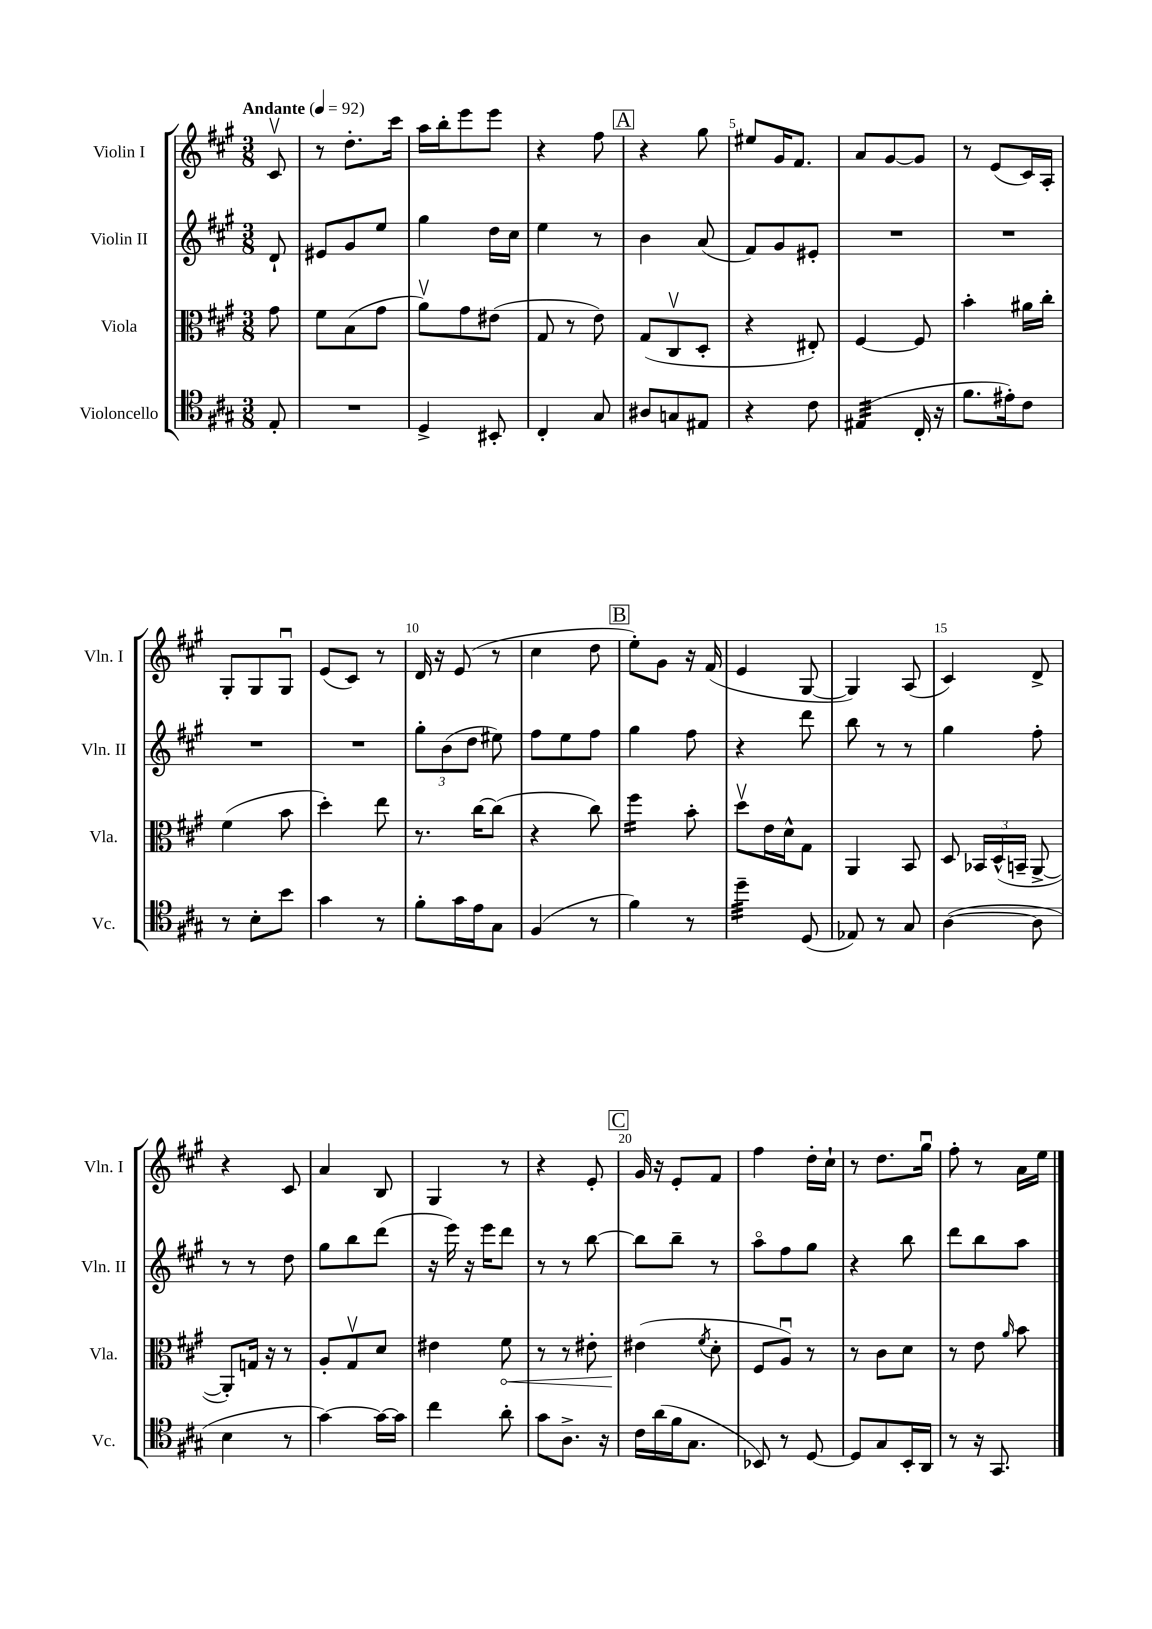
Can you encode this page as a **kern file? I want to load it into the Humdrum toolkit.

**kern	**kern	**kern	**kern
*staff4	*staff3	*staff2	*staff1
*clefC4	*clefC3	*clefG2	*clefG2
*k[f#c#g#]	*k[f#c#g#]	*k[f#c#g#]	*k[f#c#g#]
*M3/8	*M3/8	*M3/8	*M3/8
*MM92	*MM92	*MM92	*MM92
8E'	8g#	8d`	8c#v
=	=	=	=
4.r	8f#	8e#	8r
.	(8B	8g#	8.dd'
.	8g#	8ee	.
.	.	.	16ccc#
=	=	=	=
4D^	8av)	4gg#	16aa
.	.	.	16bb'
.	8g#	.	8eee
8BB#'	(8e#	16dd	8eee
.	.	16cc#	.
=	=	=	=
4C#'	8G#	4ee	4r
.	8r	.	.
8G#	8e)	8r	8ff#
=	=	=	=
8A#	(8G#	4b	4r
8G	8C#v	.	.
8E#	8D'	(8a	8gg#
=	=	=	=
4r	4r	8f#)	8ee#
.	.	8g#	16g#
.	.	.	8.f#
8c#	8E#')	8e#'	.
=	=	=	=
(4E#	[4F#	4.r	8a
.	.	.	[8g#
16C#'	8F#]	.	8g#]
16r	.	.	.
=	=	=	=
8.f#	4b'	4.r	8r
.	.	.	(8e
16e#')	.	.	.
8c#	16a#	.	16c#)
.	16cc#'	.	16A'
=	=	=	=
8r	(4f#	4.r	8G#'
8B'	.	.	8G#
8b	8b	.	8G#u
=	=	=	=
4g#	4dd')	4.r	(8e
.	.	.	8c#)
8r	8ee	.	8r
=	=	=	=
8f#'	8.r	12gg#'	16d
.	.	.	16r
.	.	(12b	.
16g#	.	.	(8e
.	.	12dd	.
16e	[16cc#	.	.
8G#	(8cc#]	8ee#)	8r
=	=	=	=
(4F#	4r	8ff#	4cc#
.	.	8ee	.
8r	8cc#)	8ff#	8dd
=	=	=	=
4f#)	4ff#	4gg#	8ee')
.	.	.	8g#
8r	8b'	8ff#	16r
.	.	.	(16f#
=	=	=	=
4dd~	8ddv	4r	4e
.	16e	.	.
.	16d^^	.	.
(8D	8G#	8ddd	[8G#
=	=	=	=
8E-)	4AA	8bb	4G#])
8r	.	8r	.
8G#	8BB	8r	(8A
=	=	=	=
([4A	8D	4gg#	4c#)
.	24BB-	.	.
.	(24D^^	.	.
.	24BB~	.	.
8A]	[8AA^	8ff#'	8d^
=	=	=	=
4B	8AA'])	8r	4r
.	16G	8r	.
.	16r	.	.
8r	8r	8dd	8c#
=	=	=	=
[4g#)	8A'	8gg#	4a
.	8G#v	8bb	.
16g#_	8d	(8ddd	8B
16g#]	.	.	.
=	=	=	=
4cc#	4e#	16r	4G#
.	.	16eee)	.
.	.	16r	.
.	.	16eee	.
8a'	8f#	8ddd	8r
=	=	=	=
8g#	8r	8r	4r
8.A^	8r	8r	.
.	8e#'	[8bb	8e'
16r	.	.	.
=	=	=	=
16c#	(4e#	8bb]	16g#
(16a	.	.	16r
16f#	.	8bb~	8e'
8.G#	.	.	.
.	8qf#	.	.
.	8d'	8r	8f#
=	=	=	=
8BB-)	8F#	8aao	4ff#
8r	8Au)	8ff#	.
[8D	8r	8gg#	16dd'
.	.	.	16cc#`
=	=	=	=
8D]	8r	4r	8r
8G#	8c#	.	8.dd
16BB'	8d	8bb	.
16AA	.	.	16gg#u
=	=	=	=
8r	8r	8ddd	8ff#'
16r	8e	8bb	8r
8.GG#	.	.	.
.	16qqa	.	.
.	8b	8aa	16a
.	.	.	16ee
==	==	==	==
*-	*-	*-	*-
